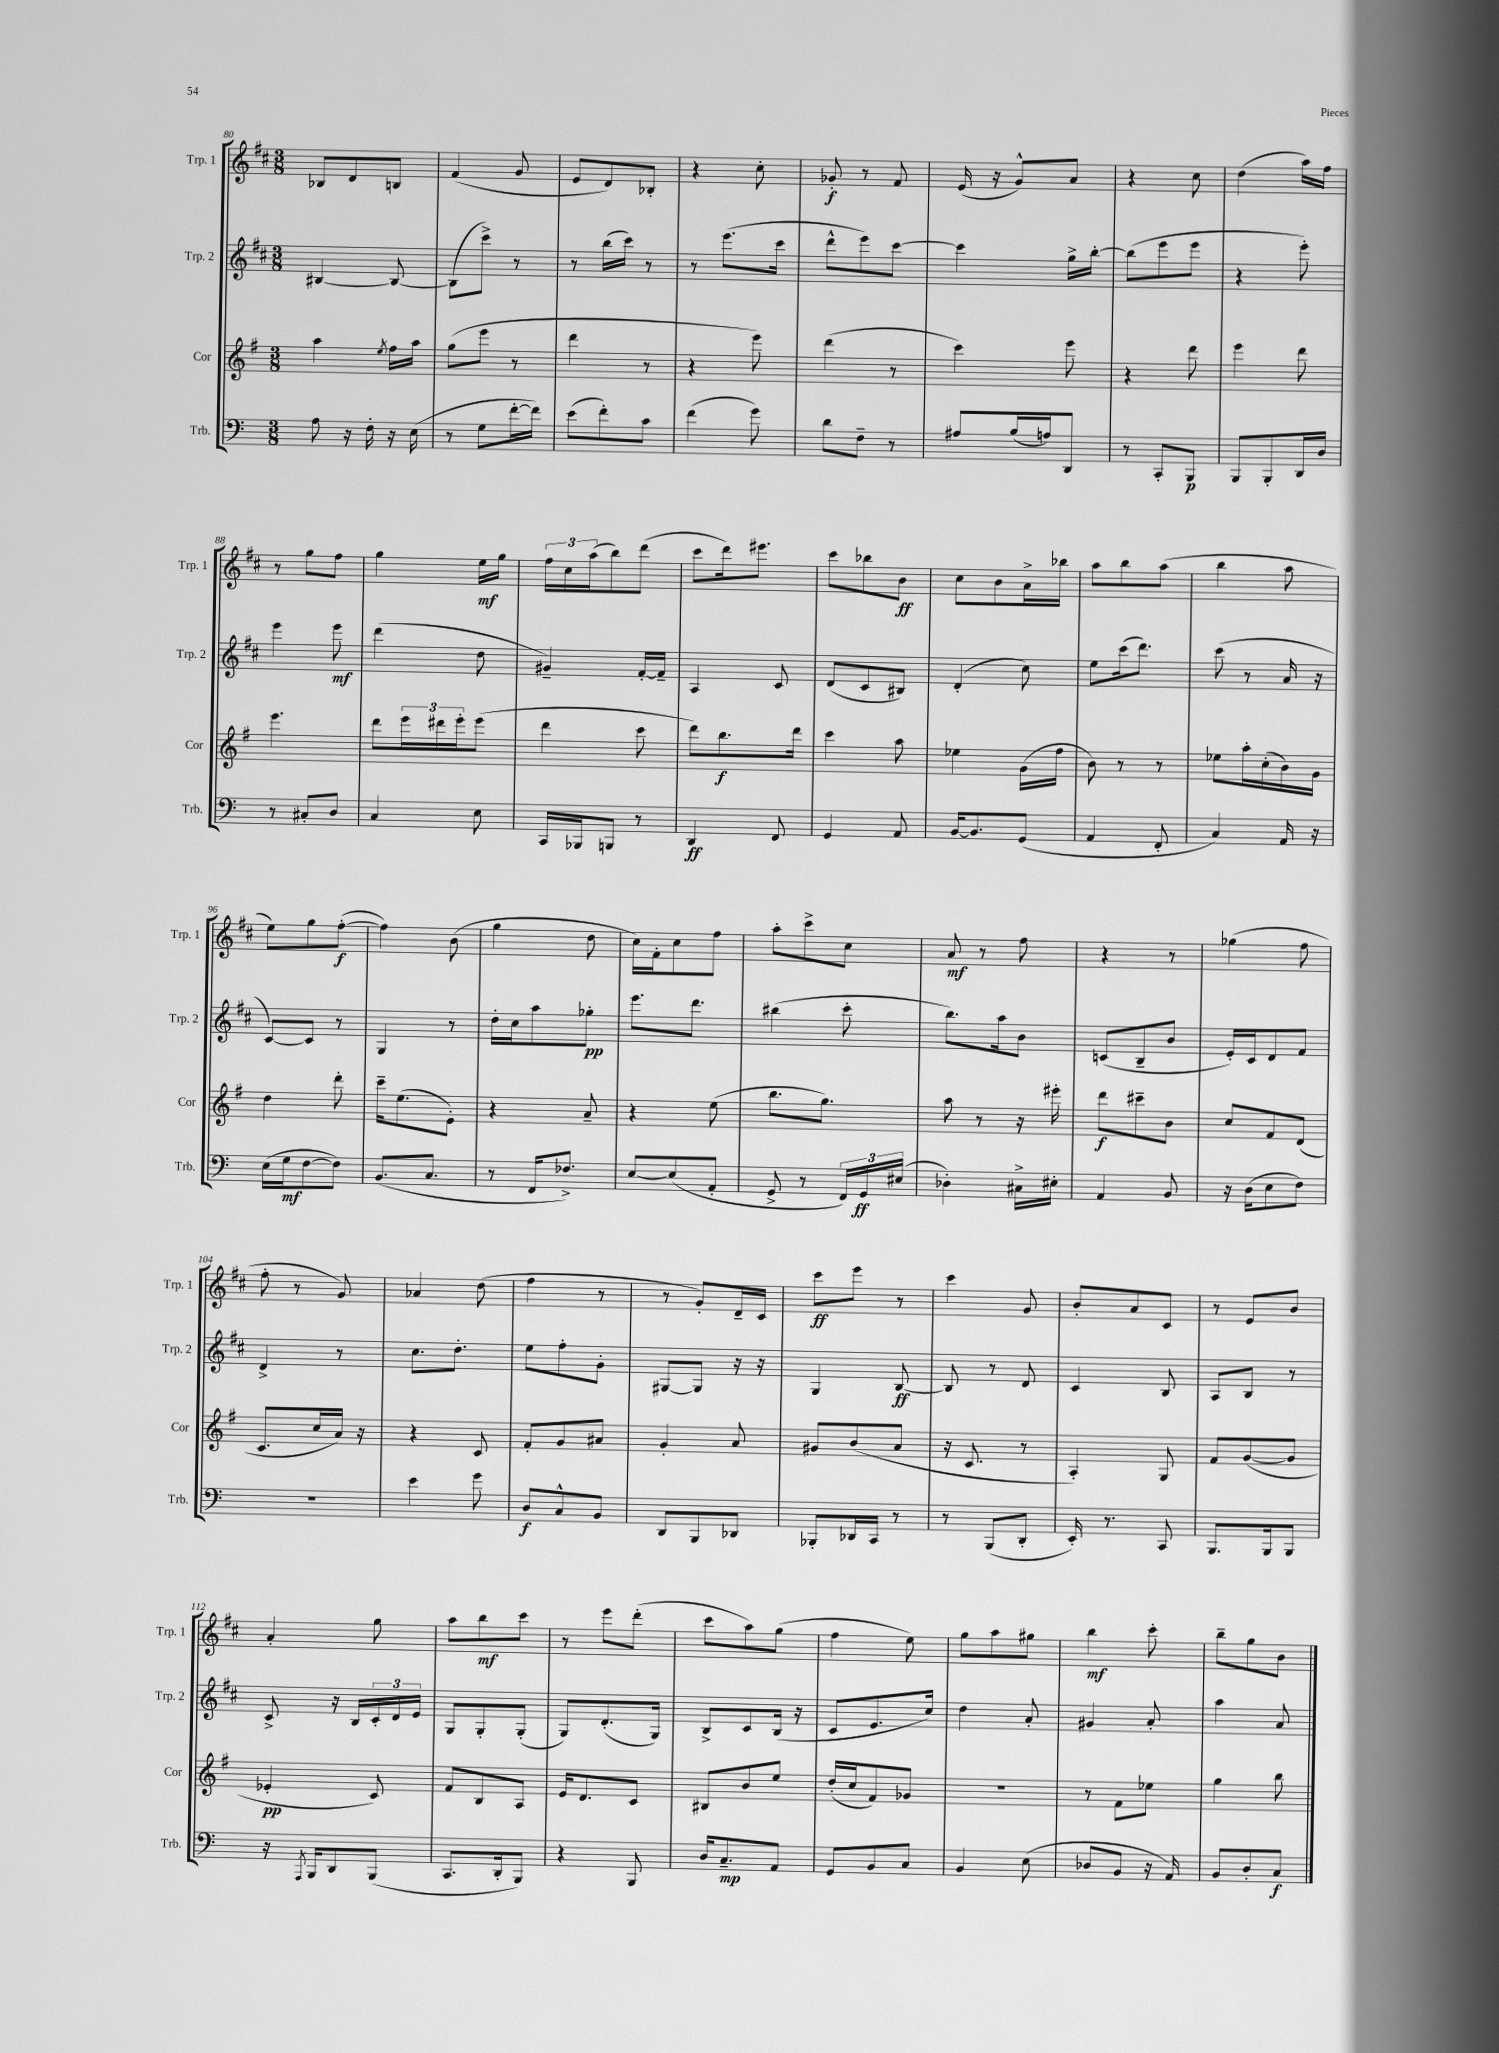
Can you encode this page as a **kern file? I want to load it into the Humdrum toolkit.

**kern	**kern	**kern	**kern
*staff4	*staff3	*staff2	*staff1
*clefF4	*clefG2	*clefG2	*clefG2
*k[]	*k[f#]	*k[f#c#]	*k[f#c#]
*M3/8	*M3/8	*M3/8	*M3/8
8A\	4aa\	[4B#/	8B-/L
16r	.	.	8d/
16F'\	.	.	.
.	8qee/	.	.
16r	16ff#\LL	8B#/_	8B/J
(16E\	16aa\JJ	.	.
=	=	=	=
8r	(8gg\L	(8B#\]L	(4f#/
8G\L	8eee\J	8ccc#^\J)	.
[16f'\L	8r	8r	8g/
16f\]JJ)	.	.	.
=	=	=	=
(8e\L	4ddd\	8r	8e/L
8f'\)	.	(16bb\LL	8d/)
.	.	16ccc#\JJ)	.
8c\J	8r	8r	8B-'/J
=	=	=	=
(4f\	4r	8r	4r
.	.	(8.eee\L	.
8g\)	8eee\)	.	8cc#'\
.	.	16ccc#\Jk	.
=	=	=	=
8d\L	(4ddd\	8ddd^^\L	8g-'/
8F~\J	.	8eee\)	8r
8r	8r	[8ccc#\J	8f#/
=	=	=	=
8A#/L	4ccc\)	4ccc#\]	(16e/
.	.	.	16r
(16B/L	.	.	8g^^/L)
16A/J)	.	.	.
8DD/J	8eee\	16gg^\LL	8a/J
.	.	[16bb'\JJ	.
=	=	=	=
8r	4r	(8bb\]L	4r
8CC'/L	.	8eee\	.
8BBB/J	8ddd\	8eee\J	8cc#\
=	=	=	=
8BBB/L	4eee\	4r	(4dd\
8BBB'/	.	.	.
16DD/L	8ddd\	8eee'\)	16aa\LL)
16D/JJ	.	.	16ff#\JJ
=	=	=	=
8r	4.eee\	4eee\	8r
8C#'/L	.	.	8gg\L
8D/J	.	8eee\	8ff#\J
=	=	=	=
4C/	8ddd\L	(4ddd\	4gg\
.	24eee\L	.	.
.	24ddd#\	.	.
.	24eee'\J	.	.
8E\	(8eee\J	8dd\	16ee\LL
.	.	.	16gg\JJ
=	=	=	=
16CC/LL	4ddd\	4g#~/)	24ff#\LL
.	.	.	24cc#\
16BBB-/J	.	.	.
.	.	.	(24aa\J
8BBB/J	.	.	8bb\)
8r	8ccc\	[16f#'/LL	(8ddd\J
.	.	16f#~/]JJ	.
=	=	=	=
4DD/	8ddd\L)	4A/	8ccc#\L
.	8.bb\	.	16ddd\k)
.	.	.	8.eee#\J
8FF/	.	8c#/	.
.	16ddd\Jk	.	.
=	=	=	=
4GG/	4ccc\	(8d/L	8ccc#\L
.	.	8c#/	8bb-\
8AA/	8aa\	8B#/J)	8b\J
=	=	=	=
[16BB/LK	4ee-\	(4d'/	8cc#\L
8.BB/]	.	.	.
.	.	.	8b\
(8GG/J	(16g\LL	8cc#\)	16a^\L
.	16ff#\JJ	.	16bb-\JJ
=	=	=	=
4AA/	8b\)	8ee\L	8aa\L
.	8r	(16ccc#\k	8bb\
.	.	8.ddd\J)	.
8FF'/	8r	.	(8aa\J
=	=	=	=
4C/)	8ee-\L	(8ccc#\	4bb\
.	16aa'\L	8r	.
.	(16cc'\	.	.
16AA/	16b\)	16a/	8aa\
16r	16g\JJ	16r	.
=	=	=	=
(16E\LL	4dd\	[8c#/L)	8ee\L)
16G\J	.	.	.
[8F\	.	8c#/]J	8gg\
8F\]J)	8ddd'\	8r	([8ff#'\J
=	=	=	=
(8.BB/L	16ccc~\LK	4G/	4ff#\])
.	(8.ee\	.	.
8.C/J	.	.	.
.	8e'\J)	8r	(8b\
=	=	=	=
8r	4r	16dd'\LL	4gg\
.	.	16cc#\J	.
16FF/LK	.	8aa\	.
8.F-^/J)	.	.	.
.	8a~/	8gg-'\J	8dd\
=	=	=	=
[8E/L	4r	8.eee\L	16cc#\LL)
.	.	.	16f#'\J
(8E/]	.	.	8cc#\
.	.	8.ddd\J	.
8AA'/J	(8ee\	.	8ff#\J
=	=	=	=
8GG^/	8.bb\L	(4bb#\	8aa'\L
8r	.	.	8ccc#^\
.	8.gg\J)	.	.
24FF/LL)	.	8ccc#'\	8cc#\J
24GG/	.	.	.
(24E#/JJ	.	.	.
=	=	=	=
4D-'\)	8aa\	8.bb\L)	8a/
.	8r	.	8r
.	.	16aa\k	.
16C#^\LL	16r	8b\J	8ff#\
16E#'\JJ	16eee#'\	.	.
=	=	=	=
4AA/	8ddd\L	(8c/L	4r
.	8ccc#~\	8B~/	.
8BB/	8b\J	8b/J	8r
=	=	=	=
16r	8cc/L	16e'/LL)	(4gg-\
(16D\LK	.	16c#/J	.
8E\	8f#/	8d/	.
8F\J)	(8d/J	8f#/J	8ff#\
=	=	=	=
4.r	8.c/L	4d^/	8ff#'\
.	.	.	8r
.	16cc/L	.	.
.	16a/JJ)	8r	8g/)
.	16r	.	.
=	=	=	=
4e\	4r	8.cc#\L	4a-/
.	.	8.dd'\J	.
8g\	8c/	.	(8dd\
=	=	=	=
8D/L	8f#'/L	8ee\L	4ff#\
8C^^/	8g/	8ff#'\	.
8BB/J	8a#/J	8g'\J	8r
=	=	=	=
8DD/L	4g'/	[8G#/L	8r
8BBB/	.	8G#/]J	8g'/L)
8DD-/J	8a/	16r	16d~/L
.	.	16r	16c#/JJ
=	=	=	=
8BBB-'/L	8g#/L	4G/	8ccc#\L
16DD-/L	(8b/	.	8eee\J
16CC/JJ	.	.	.
8r	8a/J	[8B/	8r
=	=	=	=
8r	16r	8B/]	4ccc#\
.	8.c/	.	.
(8BBB/L	.	8r	.
8DD'/J	8r	8d/	8g/
=	=	=	=
16EE'/)	4A'/)	4c#/	8b'/L
8.r	.	.	.
.	.	.	8a/
8CC/	8G/	8B/	8c#/J
=	=	=	=
8.BBB/L	8f#/L	8A/L	8r
.	([8g/	8B/J	8e/L
16BBB/k	.	.	.
8BBB/J	8g/]J	8r	8b/J
=	=	=	=
16r	4e-'/	8c#^/	4a'/
8qAAA/	.	.	.
16BBB/LK	.	.	.
8DD/	.	16r	.
.	.	16B/LL	.
(8BBB/J	8c/)	24c#'/	8gg\
.	.	24d/	.
.	.	24e/JJ	.
=	=	=	=
8.CC/L	8f#/L	8G/L	8aa\L
.	8B/	8G'/	8bb\
16DD'/k	.	.	.
8BBB/J)	8A/J	(8G'/J	8ccc#\J
=	=	=	=
4r	16e/LK	8G/L)	8r
.	8.d/	.	.
.	.	(8.d'/	8eee\L
8BBB/	8c/J	.	(8ddd'\J
.	.	16G/Jk)	.
=	=	=	=
16D/LK	8B#/L	8B^/L	8ccc#\L
8.C~/	.	.	.
.	8b/	8c#/	8aa\)
8AA/J	8ee/J	(16B/Jk	(8gg\J
.	.	16r	.
=	=	=	=
8GG/L	(16dd'/LL	8c#/L	4ff#\
.	16cc/J	.	.
8BB/	8f#/)	8.e/	.
8C/J	8g-/J	.	8ee\)
.	.	16cc#/Jk)	.
=	=	=	=
4BB/	4.r	4dd\	8gg\L
.	.	.	8aa\
(8E\	.	8a'/	8gg#\J
=	=	=	=
8D-/L	8r	4g#/	4bb\
8BB/J	8f#\L	.	.
16r	8ee-\J	8a'/	8ccc#'\
16AA/)	.	.	.
=	=	=	=
8BB/L	4gg\	4aa\	8bb~\L
8D'/	.	.	8gg\
8C/J	8bb\	8a/	8b\J
==	==	==	==
*-	*-	*-	*-
